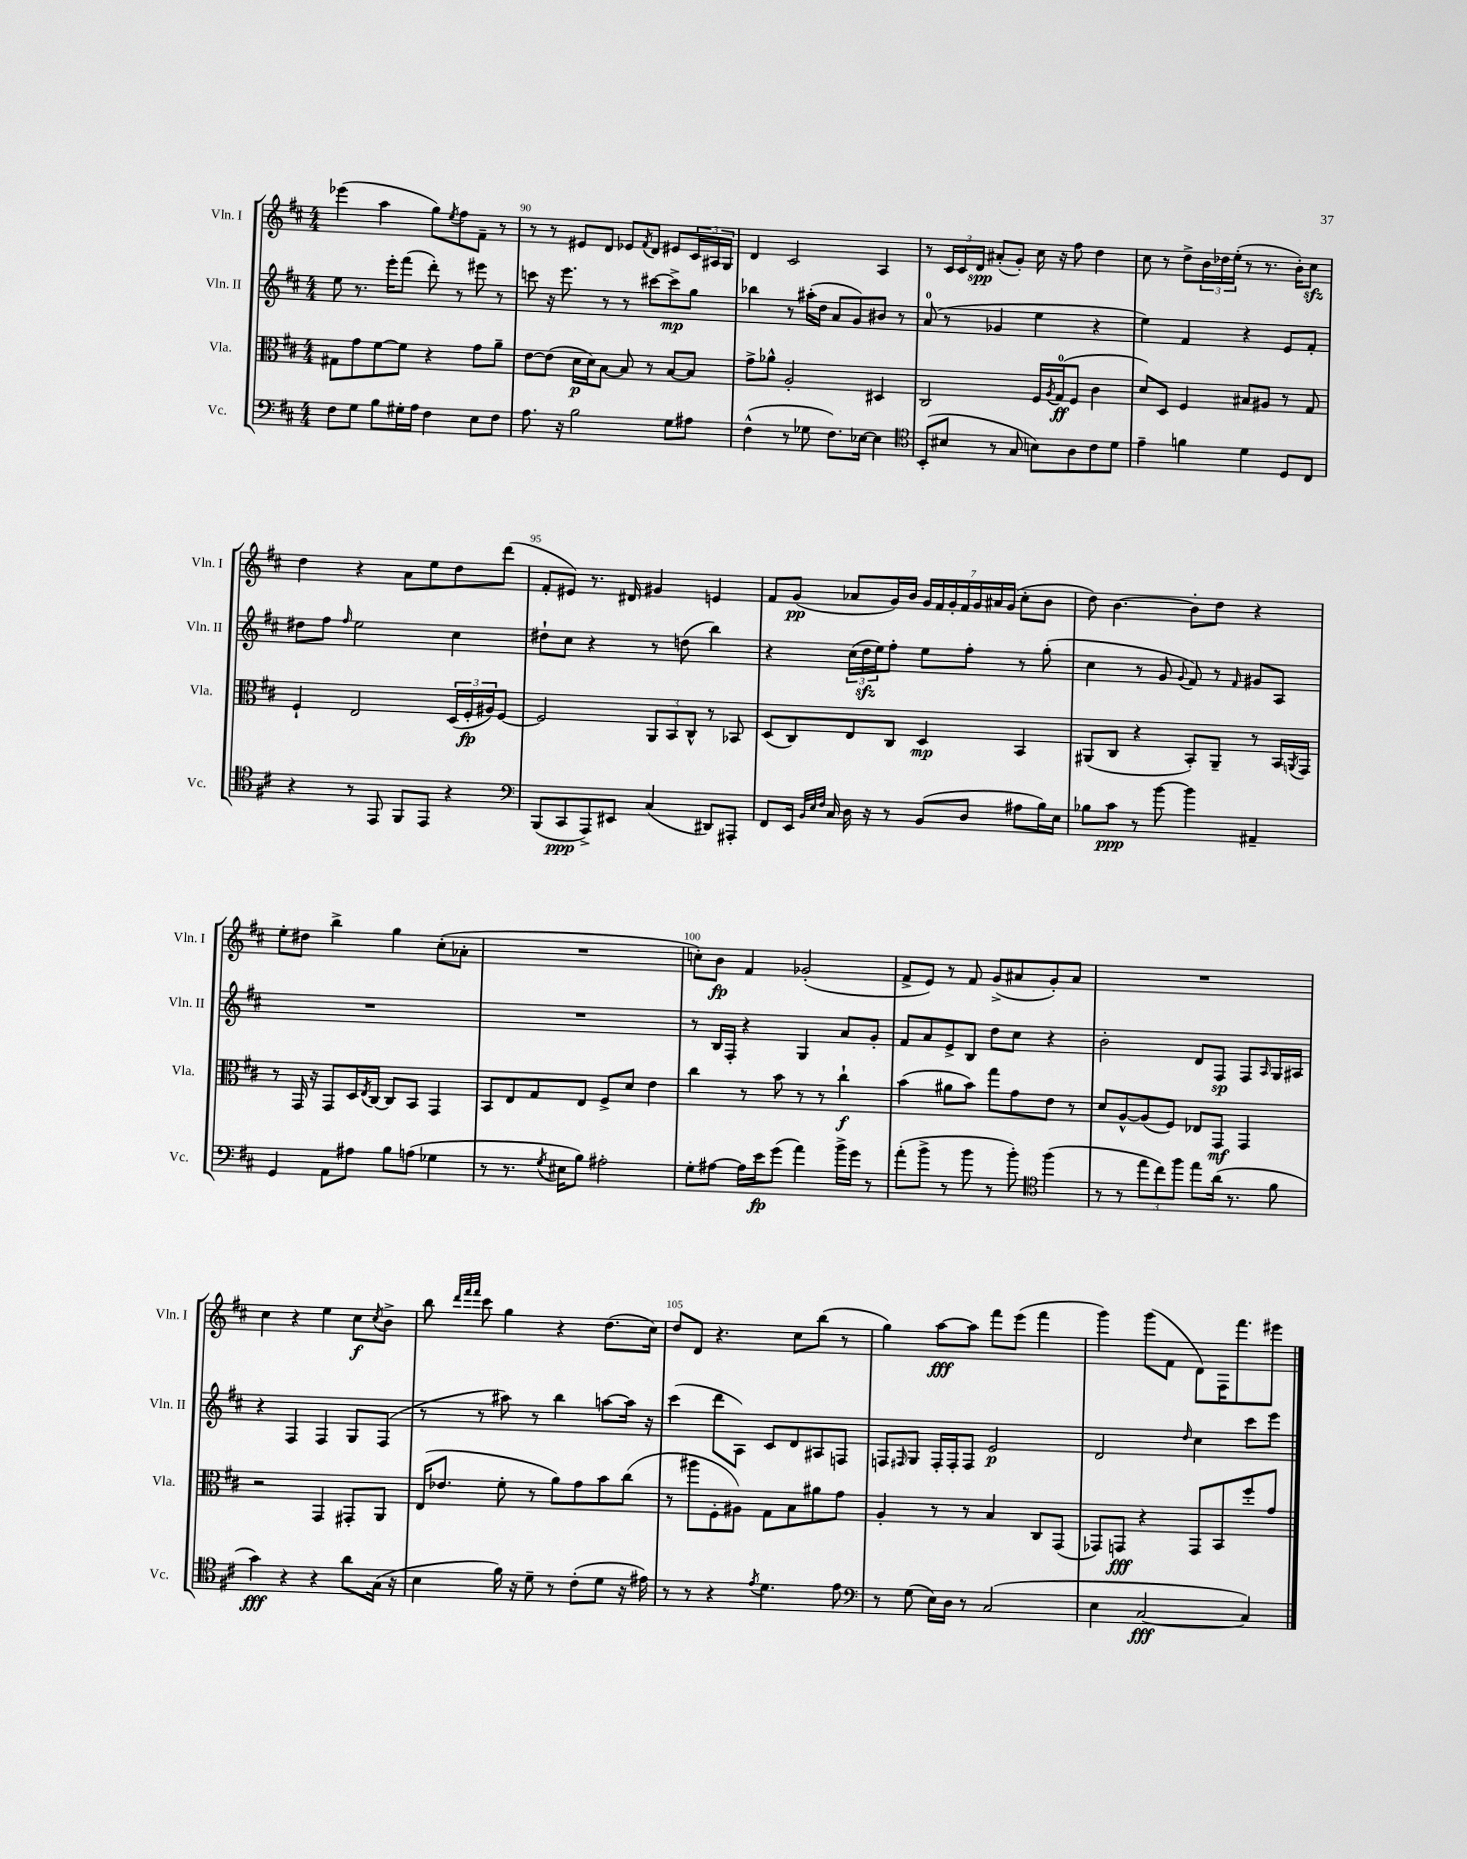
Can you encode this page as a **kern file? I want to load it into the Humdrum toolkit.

**kern	**kern	**kern	**kern
*staff4	*staff3	*staff2	*staff1
*clefF4	*clefC3	*clefG2	*clefG2
*k[f#c#]	*k[f#c#]	*k[f#c#]	*k[f#c#]
*M4/4	*M4/4	*M4/4	*M4/4
8F#	8G#	8ee	(4eee-
8G	8g	8.r	.
8B	[8f#	.	4aa
.	.	16eee'	.
16G#'	8f#]	(8fff#	.
16A	.	.	.
4F#	4r	8ddd')	8gg)
.	.	.	8qee
.	.	8r	8ff#
8E	8g	8eee#	8f#~
8F#	8a~	8r	8r
=	=	=	=
8.A	[8e	8ccc	8r
.	(8e]	16r	8r
16r	.	8.eee	.
2B	16d	.	8e#
.	16d)	.	.
.	[8B	8r	8d
.	8B]	8r	8e-
.	.	.	8qf#
.	8r	[8ccc#	8d
8G	[8B	8ccc#^]	8e#
8A#	8B]	8gg	24c#
.	.	.	24A#
.	.	.	24G
=	=	=	=
(4F#^^	8g^	4bb-	4d
.	8a-^^	.	.
8r	2A'	8r	2c#
8G-	.	(16aa#'	.
.	.	16dd	.
8.F#)	.	8a	.
.	.	8g)	.
[16E-	.	.	.
4E-]	4D#	8b#	4A
.	.	8r	.
=	=	=	=
*clefC4	*	*	*
(8BB'	2C#	(8a	8r
8B#	.	8r	24c#
.	.	.	24c#
.	.	.	24d
8r	.	4g-	(8a#'
8G	.	.	8g')
8B)	16F#	4ee	16cc#
.	8qA	.	.
.	(16G	.	16r
8A	8F#	.	8ff#
8c#	4c#	4r	4dd
8d	.	.	.
=	=	=	=
4e~	8d)	4ee)	8cc#
.	8D	.	8r
4f	4F#	4f#	8dd^
.	.	.	24b
.	.	.	24dd-
.	.	.	(24ee'
4d	8B#	4r	8r
.	8A#	.	8.r
8D	8r	8e	.
.	.	.	16b')
8C#	8G	8f#'	8cc#
=	=	=	=
4r	4F#`	8dd#	4dd
.	.	8ff#	.
.	.	16qqff#	.
8r	2E	2ee	4r
8EE	.	.	.
8FF#	.	.	8a
8EE	.	.	8ee
4r	(24D	4cc#	8dd
.	24F#'	.	.
.	24A#)	.	.
.	[8F#	.	(8ddd
=	=	=	=
*clefF4	*	*	*
(8BBB	2F#]	8dd#`	8f#'
8CC#	.	8cc#	8e#)
8AAA^)	.	4r	8.r
8EE#	.	.	.
.	.	.	16d#
(4C#	12AA	8r	4g#
.	12BB	.	.
.	.	(8dd	.
.	12C#^^	.	.
8DD#)	8r	4bb)	4e
8AAA#'	8BB-	.	.
=	=	=	=
8FF#	(8D	4r	8f#
16EE	8C#)	.	(8g
32qqBB	.	.	.
32qqE	.	.	.
32qqF#	.	.	.
16C#	.	.	.
16D	8E	(24cc#	8a-
.	.	24dd	.
16r	.	.	.
.	.	24ee)	.
8r	8C#	8ff#'	16g)
.	.	.	16b
(8BB	4D	8ee	28g
.	.	.	28f#
.	.	.	28g'
.	.	.	28f#
8D	.	8ff#'	.
.	.	.	28g
.	.	.	28a#
.	.	.	(28g
8A#	4BB	8r	8cc#'
16B)	.	(8gg'	8b
16E	.	.	.
=	=	=	=
8B-	(8AA#	4cc#	8dd)
8c#	8C#	.	[4.b
8r	4r	8r	.
[8b	.	8g	.
.	.	8qqg	.
4b]	8BB')	8f#)	8b']
.	8AA#~	8r	8dd
.	.	16qqf#	.
4AA#~	8r	8g#	4r
.	16BB	8A	.
.	8qAA	.	.
.	16GG	.	.
=	=	=	=
4GG	8r	1r	8ee'
.	16GG	.	8dd#
.	16r	.	.
8AA	8GG	.	4bb^
8A#	16D	.	.
.	8qE	.	.
.	[16C#	.	.
8B	8C#]	.	4gg
(8A	8BB	.	.
4G-	4GG	.	(8cc#'
.	.	.	8a-'
=	=	=	=
8r	8BB	1r	1r
8.r	8E	.	.
.	8G	.	.
8qG	.	.	.
16E#	.	.	.
8B)	8E	.	.
2A#'	8F#^	.	.
.	8d	.	.
.	4e	.	.
=	=	=	=
8G'	4cc#	8r	8cc')
[8A#	.	16B	8b
.	.	16F#'	.
16A#]	8r	4r	4f#
16e	.	.	.
(8g	8b	.	.
4a)	8r	4G	(2g-'
.	8r	.	.
16b^	4cc#`	8a	.
16g	.	.	.
8r	.	8g'	.
=	=	=	=
(8a'	(4b	8f#	8f#^
8b^	.	8a	8e)
8r	8a#	8e^	8r
8b	8b)	8B	8f#
8r	8gg	8dd	(8g^
8b')	8g	8cc#	8a#
*clefC4	*	*	*
(4ff#	8e	4r	8g')
.	8r	.	8a#
=	=	=	=
8r	8d	2b'	1r
8r	[8A^^	.	.
12ee	(8A]	.	.
12cc#)	.	.	.
.	8F#)	.	.
12ff#	.	.	.
8ee	8E-	8d	.
(16a	8GG	8F#	.
8.r	.	.	.
.	4GG	8F#	.
.	.	16qqA	.
8f#	.	16G	.
.	.	16A#	.
=	=	=	=
4g)	2r	4r	4cc#
4r	.	4F#	4r
4r	4GG	4F#	4ee
8a	8GG#'	8G	8cc#
.	.	.	8qcc#
(16G	8AA	(8F#	8b^
16r	.	.	.
=	=	=	=
4B	(16E	8r	8bb
.	8.e-	.	.
.	.	.	32qqddd
.	.	.	32qqfff#
.	.	.	32qqfff#
.	.	8r	8ccc#
16f#)	8f#'	8aa#)	4gg
16r	.	.	.
8d~	8r	8r	.
8r	8a)	4bb	4r
(8c#'	8g	.	.
8d	8b	[8aa	(8.dd
16r	(8cc#	16aa]	.
16e#)	.	16r	16cc#)
=	=	=	=
8r	8r	(4ccc#	8dd
8r	8aa#	.	8d
4r	8F#'	8ddd	4.r
.	8A#)	8A)	.
8qe	.	.	.
4.d	8G	8c#	.
.	8B	8d	8cc#
.	8a#	8A#	(8bb
8e	8g	8F	8r
=	=	=	=
*clefF4	*	*	*
8r	4A'	8F	4gg)
.	.	16qqF#	.
(8G	.	8G	.
16E)	8r	16F#'	[8aa
16D	.	16F#'	.
8r	8r	8F#	8aa]
(2C#	4B	2e	8fff#
.	.	.	(8eee
.	8C#	.	4fff#
.	(8GG	.	.
=	=	=	=
4E	8GG-)	2d	4ggg)
.	8GG	.	.
[2C#	4r	.	(8ggg
.	.	.	8f#
.	.	16qqdd	.
.	8GG	4cc#	8d)
.	8BB	.	16F#
.	.	.	8.fff#
4C#])	8ff#'	8ccc#	.
.	8g	8eee	8eee#
==	==	==	==
*-	*-	*-	*-
